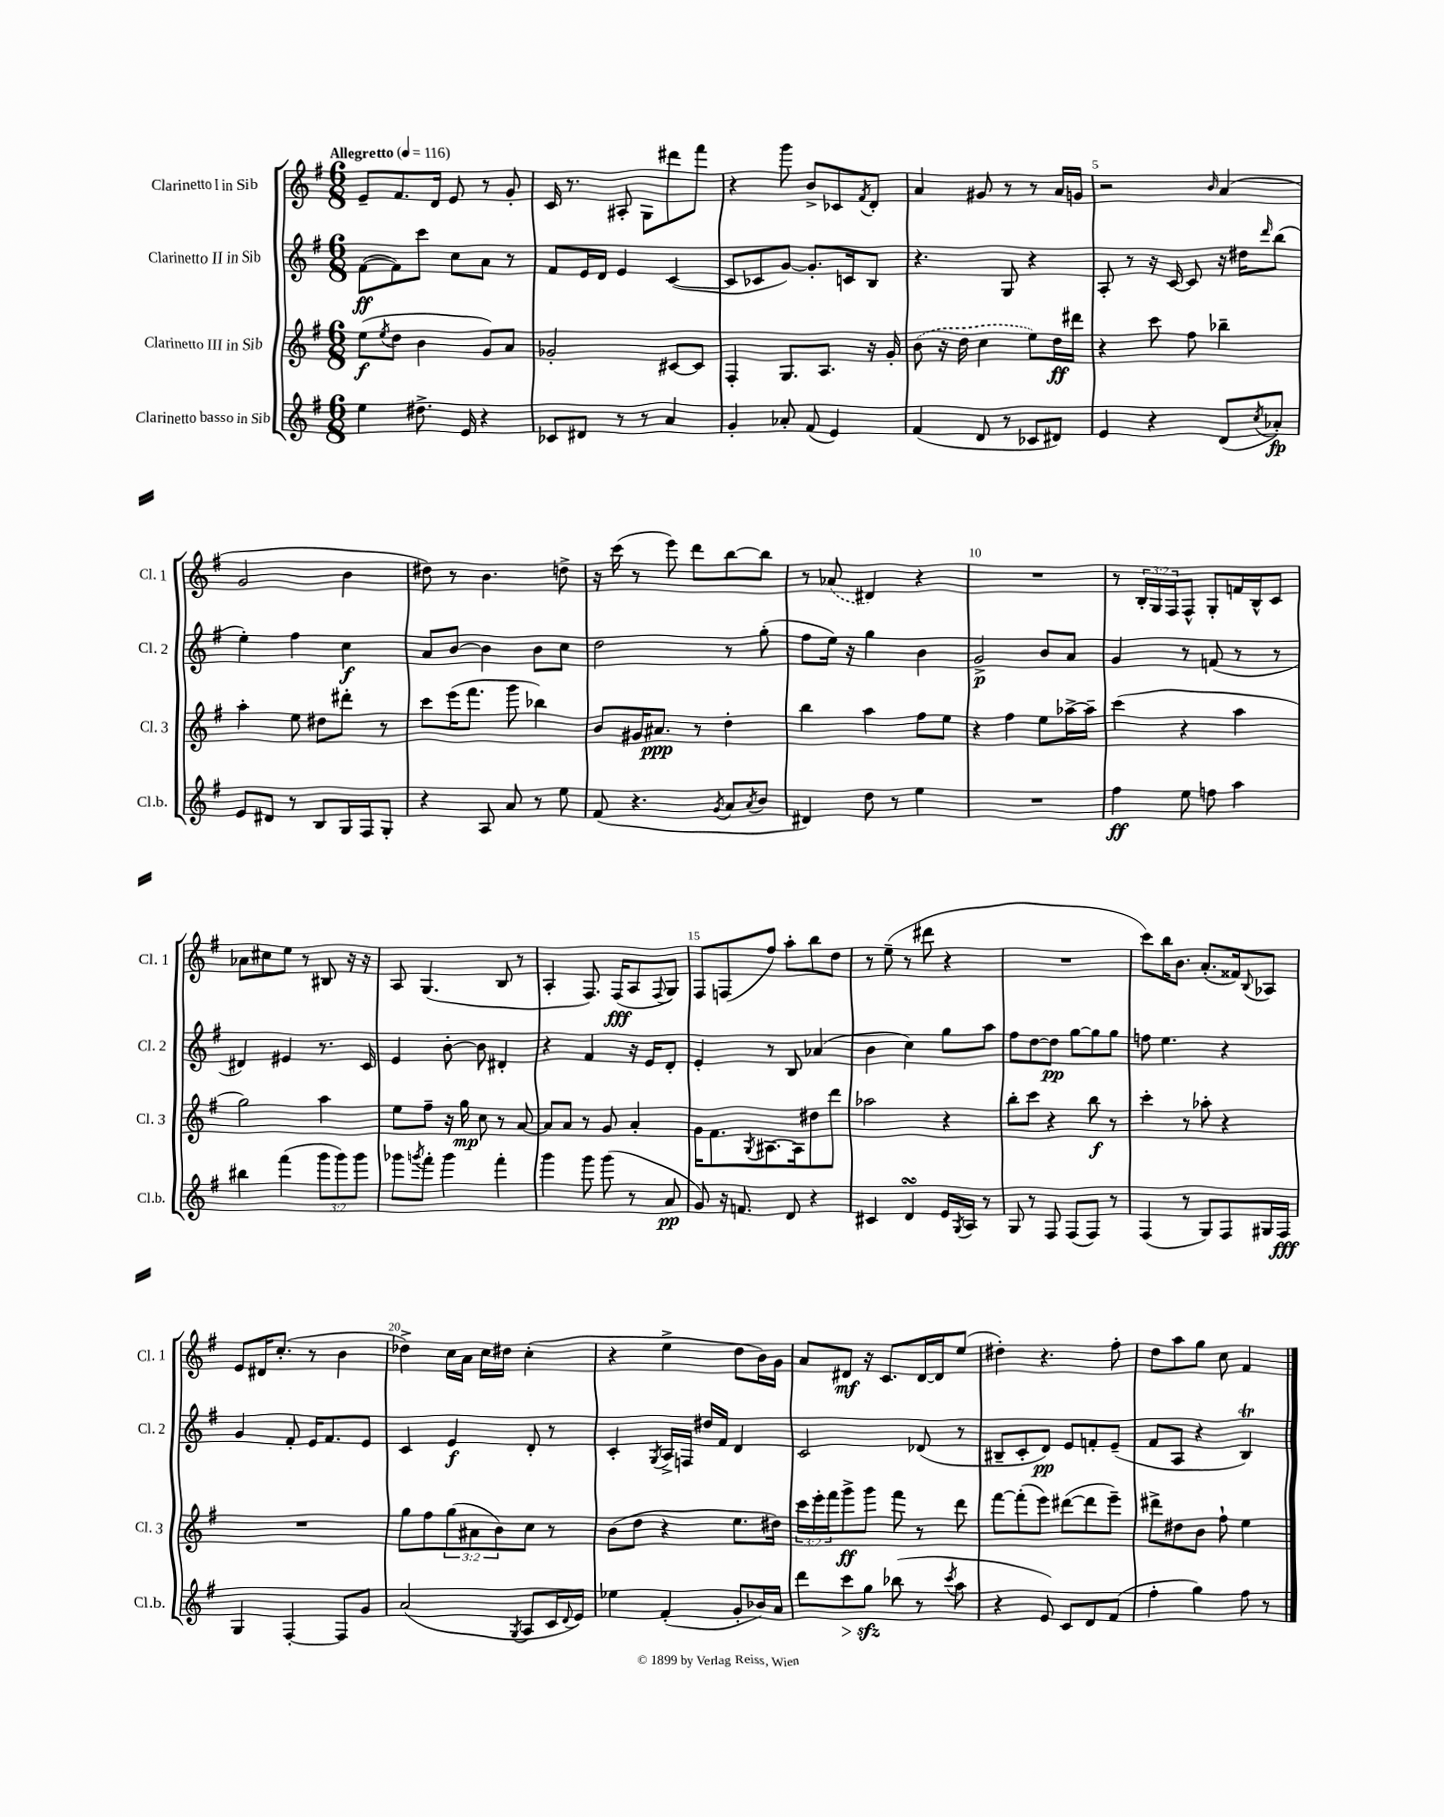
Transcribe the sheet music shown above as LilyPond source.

<<
\new StaffGroup <<
\new Staff = "s0" \with { instrumentName = "Clarinetto I in Sib" shortInstrumentName = "Cl. 1" } {
    \clef treble \key g \major \numericTimeSignature \time 6/8 \override Staff.TupletNumber.text = #tuplet-number::calc-fraction-text \tempo "Allegretto" 4 = 116
    e'8-- fis'8. d'16 e'8 r8 g'8-. |
    c'16 r8. ais8-. g8 dis'''8 fis'''8 |
    r4 g'''8 b'8-> ces'8 \acciaccatura { fis'8 } d'8-. |
    a'4 gis'8 r8 r8 a'16 g'16 |
    r2 \grace { b'16 } a'4( |
    g'2 b'4 |
    dis''8) r8 b'4. d''8-> |
    r16 c'''16( r8 e'''8) d'''8 b''8~ b''8 |
    r8 \once \slurDashed aes'8( dis'4) r4 |
    R2. |
    r8 \tuplet 3/2 { b16-. g16 fis16 } fis8-^ g8-. f'16 b16-^ c'8 |
    aes'8 cis''8 e''8 r8 bis8 r16 r16 |
    a8 g4.( b8 r8 |
    a4-. fis8.) fis16\fff( a8 \appoggiatura { fis8 } g8) |
    fis8 f8( fis''8) a''8-. b''8 d''8 |
    r8 e''8--( r8 dis'''8 r4 |
    R2. |
    c'''8) b''16 b'8. a'8.-.( fisis'16) \appoggiatura { b8 } aes8 |
    e'8 dis'16 c''8.-.( r8 b'4 |
    des''4->) c''16 a'16 c''16 dis''16 c''4-.( |
    r4 e''4-> d''8 b'16) g'16 |
    a'8 dis'8\mf r16 c'8. dis'16~ dis'16 e''8( |
    dis''4-.) r4. fis''8-. |
    d''8 a''8 g''8 c''8 fis'4 \bar "|." |
}
\new Staff = "s1" \with { instrumentName = "Clarinetto II in Sib" shortInstrumentName = "Cl. 2" } {
    \clef treble \key g \major \numericTimeSignature \time 6/8
    fis'8~\ff( fis'8) c'''8 c''8 a'8 r8 |
    fis'8 e'16 d'16 e'4 c'4~( |
    c'8 ces'8 g'8~) g'8.-. c'16 b8 |
    r4. g8 r4 |
    a8-. r8 r16 c'16~ c'8 r16 dis''16 \grace { d'''16 } b''8( |
    e''4-.) fis''4 c''4\f |
    a'8 b'8~ b'4 b'8 c''8 |
    d''2 r8 g''8-.( |
    fis''8 e''16) r16 g''4 b'4 |
    g'2->\p b'8 a'8 |
    g'4 r8 f'8( r8 r8 |
    dis'4) eis'4 r8. c'16 |
    e'4 b'8~-. b'8 dis'4-. |
    r4 fis'4 r16 e'16 d'8-. |
    e'4-. r8 b8 aes'4( |
    b'4 c''4) g''8 a''8 |
    fis''8 d''8~ d''8\pp g''8~ g''8 g''8 |
    f''8 e''4. r4 |
    g'4 fis'8-. e'16 fis'8. e'8 |
    c'4 e'4\f d'8-. r8 |
    c'4-. \acciaccatura { g8 } a16-> f16 dis''16 fis'16 d'4 |
    c'2 des'8( r8 |
    bis8-- c'8-. d'8\pp) e'8 f'8-. e'8--( |
    fis'8 a8 r4 b4\trill) \bar "|." |
}
\new Staff = "s2" \with { instrumentName = "Clarinetto III in Sib" shortInstrumentName = "Cl. 3" } {
    \clef treble \key g \major \numericTimeSignature \time 6/8 \override Staff.TupletNumber.text = #tuplet-number::calc-fraction-text
    e''8\f( \acciaccatura { e''8 } d''8 b'4 g'8) a'8 |
    ges'2-. cis'8~ cis'8 |
    fis4-. g8. a8. r16 g'16-. |
    \once \slurDashed b'8( r16 d''16 c''4 e''8) d''16\ff dis'''16 |
    r4 c'''8 fis''8 bes''4-- |
    a''4-. e''8 dis''8 dis'''8-. r8 |
    c'''8 e'''16( fis'''8. g'''8 bes''4) |
    b'8 gis'16 ais'8.\ppp r8 d''4-. |
    b''4 a''4 fis''8 e''8 |
    r4 fis''4 e''8 aes''16~-> aes''16-- |
    c'''4( r4 a''4 |
    g''2) a''4 |
    e''8 fis''8-- r16 g''16\mp c''8 r8 a'8~ |
    a'8 a'8 r8 g'8 a'4-. |
    g'16 fis'8. \acciaccatura { g8 } ais8.~ ais16 dis''8 d'''8 |
    aes''2 r4 |
    b''8-. c'''8 r4 b''8\f r8 |
    c'''4-. r8 aes''8-. r4 |
    R2. |
    g''8 fis''8 \tuplet 3/2 { g''8( ais'8 b'8) } c''8 r8 |
    b'8( d''8 r4 e''8. dis''16) |
    \tuplet 3/2 { c'''16 e'''16-. fis'''16 } g'''8->\ff g'''8 fis'''8 r8 d'''8 |
    fis'''8~ fis'''8-.( e'''8) dis'''8~( dis'''8 e'''8--) |
    dis'''8-> dis''8 b'8 fis''8-! e''4 \bar "|." |
}
\new Staff = "s3" \with { instrumentName = "Clarinetto basso in Sib" shortInstrumentName = "Cl.b." } {
    \clef treble \key g \major \numericTimeSignature \time 6/8 \override Staff.TupletNumber.text = #tuplet-number::calc-fraction-text
    e''4 dis''8.-> e'16 r4 |
    ces'8 dis'8 r8 r8 a'4 |
    g'4-. aes'8-. fis'8( e'4) |
    fis'4( d'8 r8 ces'8 dis'8) |
    e'4 r4 d'8( \acciaccatura { c''8 } aes'8-.\fp) |
    e'8 dis'8 r8 b8 g16 fis16 g8-. |
    r4 a8 a'8 r8 e''8 |
    fis'8( r4. \acciaccatura { g'8 } a'8 \acciaccatura { a'8 } b'8 |
    dis'4) d''8 r8 e''4 |
    R2. |
    fis''4\ff e''8 f''8 a''4 |
    bis''4 fis'''4( \tuplet 3/2 { g'''8 g'''8) g'''8 } |
    ges'''8 \acciaccatura { g'''8 } fis'''8-. g'''4 fis'''4-. |
    g'''4 g'''8 g'''8( r8 a'8\pp |
    g'8) r16 f'8. d'8 r4 |
    cis'4 d'4\turn e'16 \acciaccatura { g8 } a16 r8 |
    g8 r8 fis8 fis8( fis8) r8 |
    fis4( r8 g8) fis8 gis16 fis16\fff |
    g4 fis4~-. fis8 g'8 |
    a'2( \acciaccatura { g8 } a8 c'16 \appoggiatura { d'8 } e'16) |
    ees''4 fis'4-.( g'8-. bes'16) a'16 |
    d'''8 c'''8\> g''8\sfz\! bes''8( r8 \acciaccatura { c'''8 } a''8 |
    r4 e'8) c'8 d'8 fis'8( |
    fis''4-. g''4) fis''8 r8 \bar "|." |
}
>>
>>
\layout { \context { \Score \override BarNumber.break-visibility = ##(#f #t #t) barNumberVisibility = #(every-nth-bar-number-visible 5) } }
